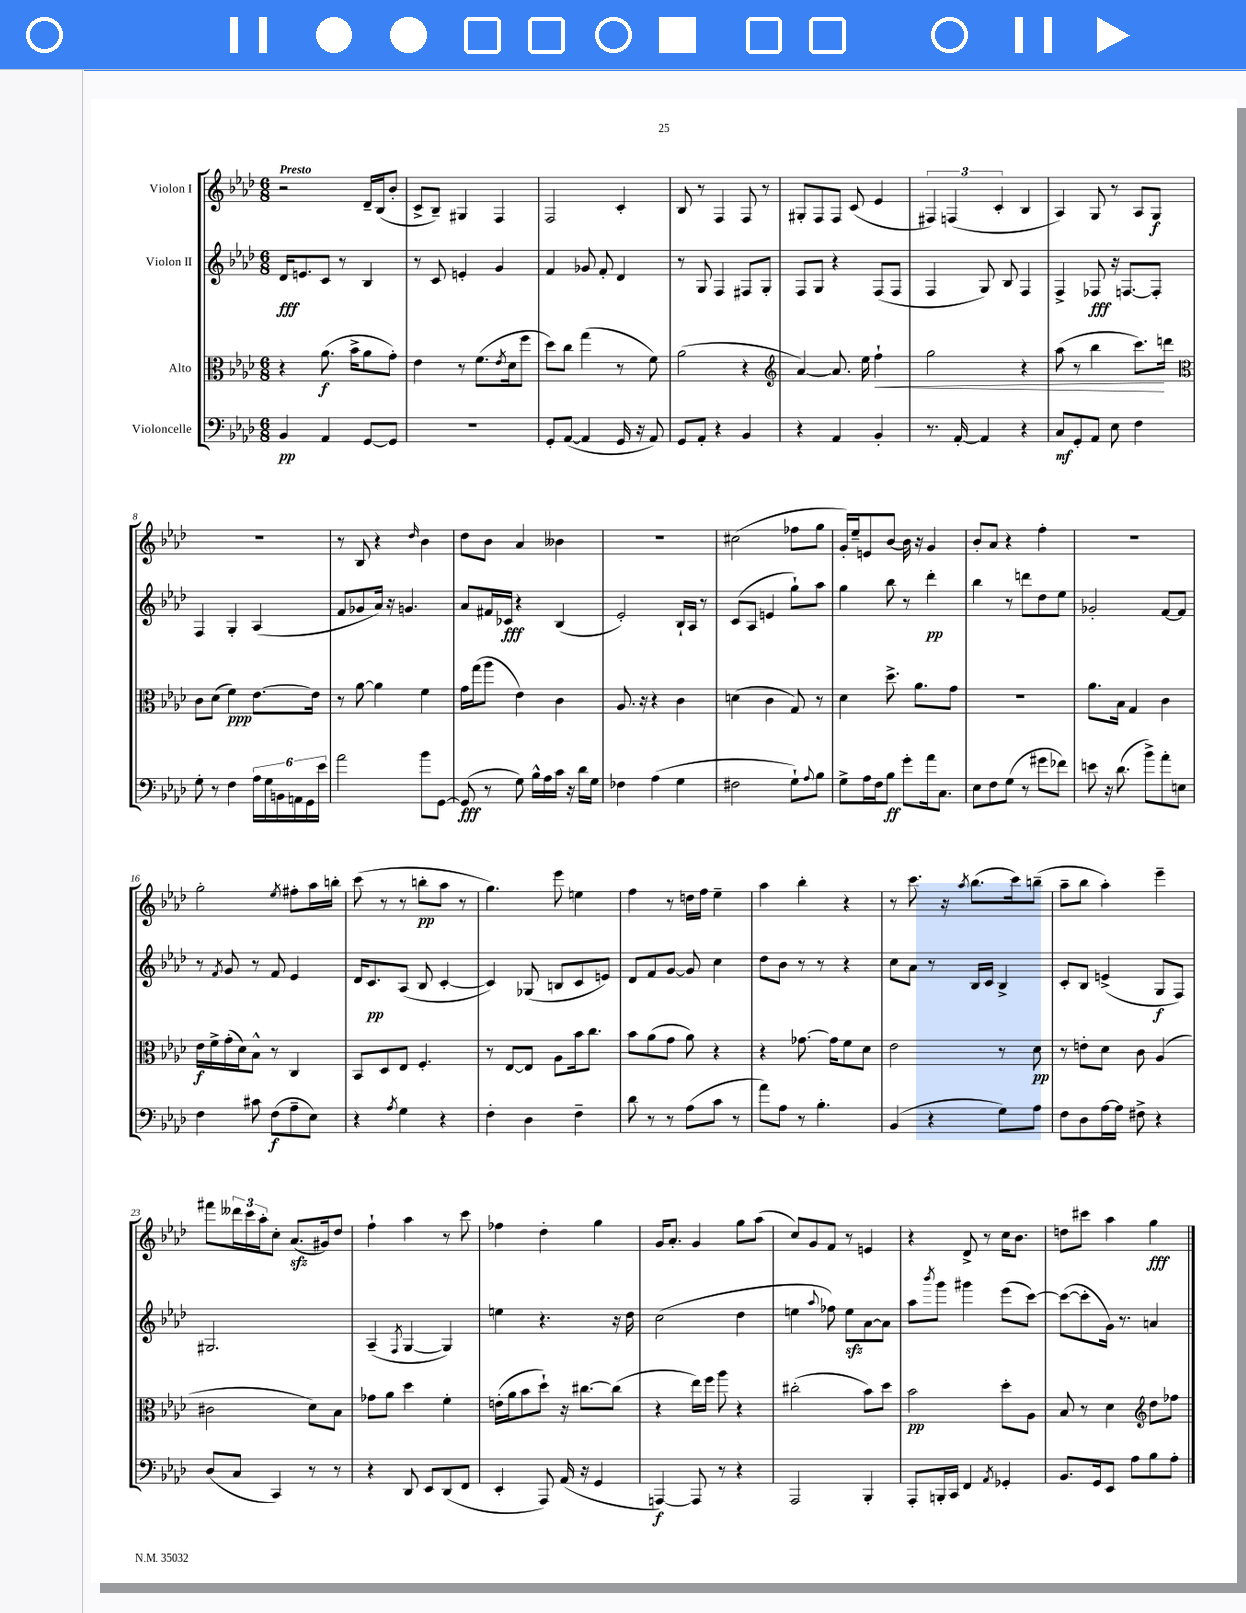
<<
\new StaffGroup <<
\new Staff = "s0" \with { instrumentName = "Violon I" } {
    \clef treble \key aes \major \numericTimeSignature \time 6/8 \tempo "Presto"
    r2 des'16-- bes16( bes'8-. |
    c'8-> bes8--) gis4 f4 |
    f2 c'4-. |
    bes8 r8 f4 f8 r8 |
    gis8-. f8 f8 c'8( ees'4 |
    \tuplet 3/2 { fis4) f4( c'4-. } bes4 |
    aes4) g8 r8 aes8 g8\f |
    R2. |
    r8 bes8 r4 \grace { des''16 } bes'4 |
    des''8 bes'8 aes'4 beses'4 |
    R2. |
    cis''2( fes''8 g''8 |
    g'16-.) ees''16-- e'8 bes'8~ bes'16 r16 g'4 |
    bes'8-. aes'8 r4 f''4-. |
    R2. |
    g''2-. \acciaccatura { ees''8 } fis''8-. aes''16 b''16-. |
    c'''8( r8 r8 b''8-.\pp aes''8 r8 |
    g''4.) ees'''8 e''4 |
    f''4 r8 d''16 f''16 ees''4-- |
    aes''4 bes''4-. r4 |
    r8 c'''8. r16 \acciaccatura { aes''8 } bes''8.( c'''16) b''8--( |
    aes''8-- bes''8 aes''4-.) ees'''4-- |
    fis'''8 \tuplet 3/2 { deses'''16 c'''16 aes''16-. } c''8-. aes'8.\sfz( gis'16) des''8 |
    f''4-! aes''4 r8 c'''8 |
    fes''4 des''4-. g''4 |
    g'16 aes'8.-. g'4 g''8 aes''8( |
    c''8) g'8 f'8 r8 e'4 |
    r4 des'8-> r8 c''16 bes'8. |
    d''8 cis'''8 aes''4 g''4\fff \bar "|." |
}
\new Staff = "s1" \with { instrumentName = "Violon II" } {
    \clef treble \key aes \major \numericTimeSignature \time 6/8
    des'16\fff e'8. c'8 r8 bes4 |
    r8 c'8 e'4-. g'4 |
    f'4 ges'8 f'8-. des'4 |
    r8 g8 f4 fis8 g8-. |
    f8 g8 r4 f8( f8 |
    f4 g8) bes8 f4 |
    f4-> fes8\fff r16 f8.~ f8-. |
    f4 g4-. aes4( |
    f'8 ges'8 aes'16) r16 g'4. |
    aes'8 fis'16 ces'16\fff r4 bes4( |
    ees'2-.) bes16-! aes16 r8 |
    c'8( aes8 e'4 g''8-!) aes''8 |
    g''4 bes''8 r8 des'''4-.\pp |
    bes''4 r8 d'''8 des''8 ees''8 |
    ges'2-. f'8~ f'8 |
    r8 \acciaccatura { f'8 } g'8 r8 f'8 ees'4 |
    des'16 c'8.\pp aes8( bes8 c'4~-. |
    c'4) ges8( b8 c'8 e'8) |
    des'8 f'8 g'8~ g'8 c''4 |
    des''8 bes'8 r8 r8 r4 |
    c''8 aes'8 r8 bes16 c'16 bes4-> |
    c'8-. bes8 e'4->( g8\f f8) |
    gis2. |
    aes4--( \acciaccatura { f8 } g4~ g4) |
    e''4 r4. r16 des''16 |
    c''2( des''4 |
    e''4 \appoggiatura { aes''8 } fes''8) e''8\sfz aes'8~ aes'8 |
    aes''8 \acciaccatura { bes'''8 } g'''8 gis'''4 ees'''8( c'''8~) |
    c'''8~( c'''8-. g'16) r8. a'4 \bar "|." |
}
\new Staff = "s2" \with { instrumentName = "Alto" } {
    \clef alto \key aes \major \numericTimeSignature \time 6/8
    r4 aes'8.\f( bes'16-> aes'8 g'8-.) |
    ees'4 r8 f'8.( \acciaccatura { ees'8 } des'16 f''8 |
    des''8) c''8 g''4( r8 f'8) |
    aes'2( r4 |
    \clef treble aes'4~) aes'8. ees''16 f''4-!\< |
    g''2 r4 |
    aes''8( r8 bes''4 c'''8.\!) d'''16 |
    \clef alto c'8 des'8( f'4\ppp) ees'8.~ ees'16 |
    r8 aes'8~ aes'4 f'4 |
    g'16 g''16( aes''8 ees'4) c'4 |
    aes8. r16 r4 c'4 |
    d'4( c'4 g8) r8 |
    des'4 des''8.-> aes'8. g'8 |
    R2. |
    aes'8. bes16 g4 c'4 |
    ees'16\f f'16-> g'16-.( des'16) bes8-^ r8 c4 |
    bes,8 des8 ees8 f4.-. |
    r8 ees8~ ees8 aes8 bes'16 c''8. |
    bes'8 aes'8( g'8 aes'8) r4 |
    r4 ges'8.~ ges'16 f'8 des'8 |
    ees'2 r8 des'8\pp |
    r8 e'8-. des'8 c'8 aes4( |
    cis'2 des'8) bes8 |
    ges'8 aes'8 des''4 f'4-. |
    e'16-.( aes'16 bes'8 des''8-!) r16 cis''8.~ cis''8( |
    r4 ees''16) f''16 aes''8 r4 |
    cis''2-.( bes'8) des''8 |
    bes'2\pp des''8-. aes8 |
    bes8 r8 des'4 \clef treble des''8 fes''8 \bar "|." |
}
\new Staff = "s3" \with { instrumentName = "Violoncelle" } {
    \clef bass \key aes \major \numericTimeSignature \time 6/8
    bes,4\pp aes,4 g,8~ g,8 |
    R2. |
    g,8-. aes,8~( aes,4 g,16 r16 aes,8) |
    g,8 aes,8-. r4 bes,4 |
    r4 aes,4 bes,4-. |
    r8. aes,16~-. aes,4 r4 |
    c8\mf g,8-. aes,8 ees8 f4 |
    g8-. r8 f4 \tuplet 6/4 { aes16 g16 b,16 a,16 g,16 ees'16 } |
    aes'2 bes'8 g,8~ |
    g,8\fff( r8 g8) bes16-^ aes16 c'16 r16 des'16 g16 |
    fes4 aes4( g4 |
    fis2 g8-!) \appoggiatura { aes8 } bes8 |
    g8-> aes16 f16 bes8\ff g'8-. aes'16 c8. |
    ees8 f8 g8( r8 gis'8 fes'8) |
    e'8 r16 des'8.( bes'8->) aes'8-. e8 |
    f4 cis'8 f8\f( aes8-- ees8) |
    r4 \acciaccatura { aes8 } g4 r4 |
    f4-. des4 f4-- |
    des'8 r8 r8 aes8( c'8 r8 |
    aes'8) aes8 r8 bes4.-. |
    bes,4( r4 g8) aes8 |
    f8 des8 aes16~ aes16 fis8-> r4 |
    des8( c8 c,4) r8 r8 |
    r4 des,8 ees,8 des,8( f,8 |
    ees,4-. aes,,8) aes,16( r16 g,4 |
    a,,4~\f) a,,8 r8 r4 |
    aes,,2 bes,,4-. |
    aes,,8-. b,,16-. c,16 f,4 \acciaccatura { aes,8 } ges,4-. |
    bes,8. g,16 ees,8 aes8 bes8 aes8-. \bar "|." |
}
>>
>>
